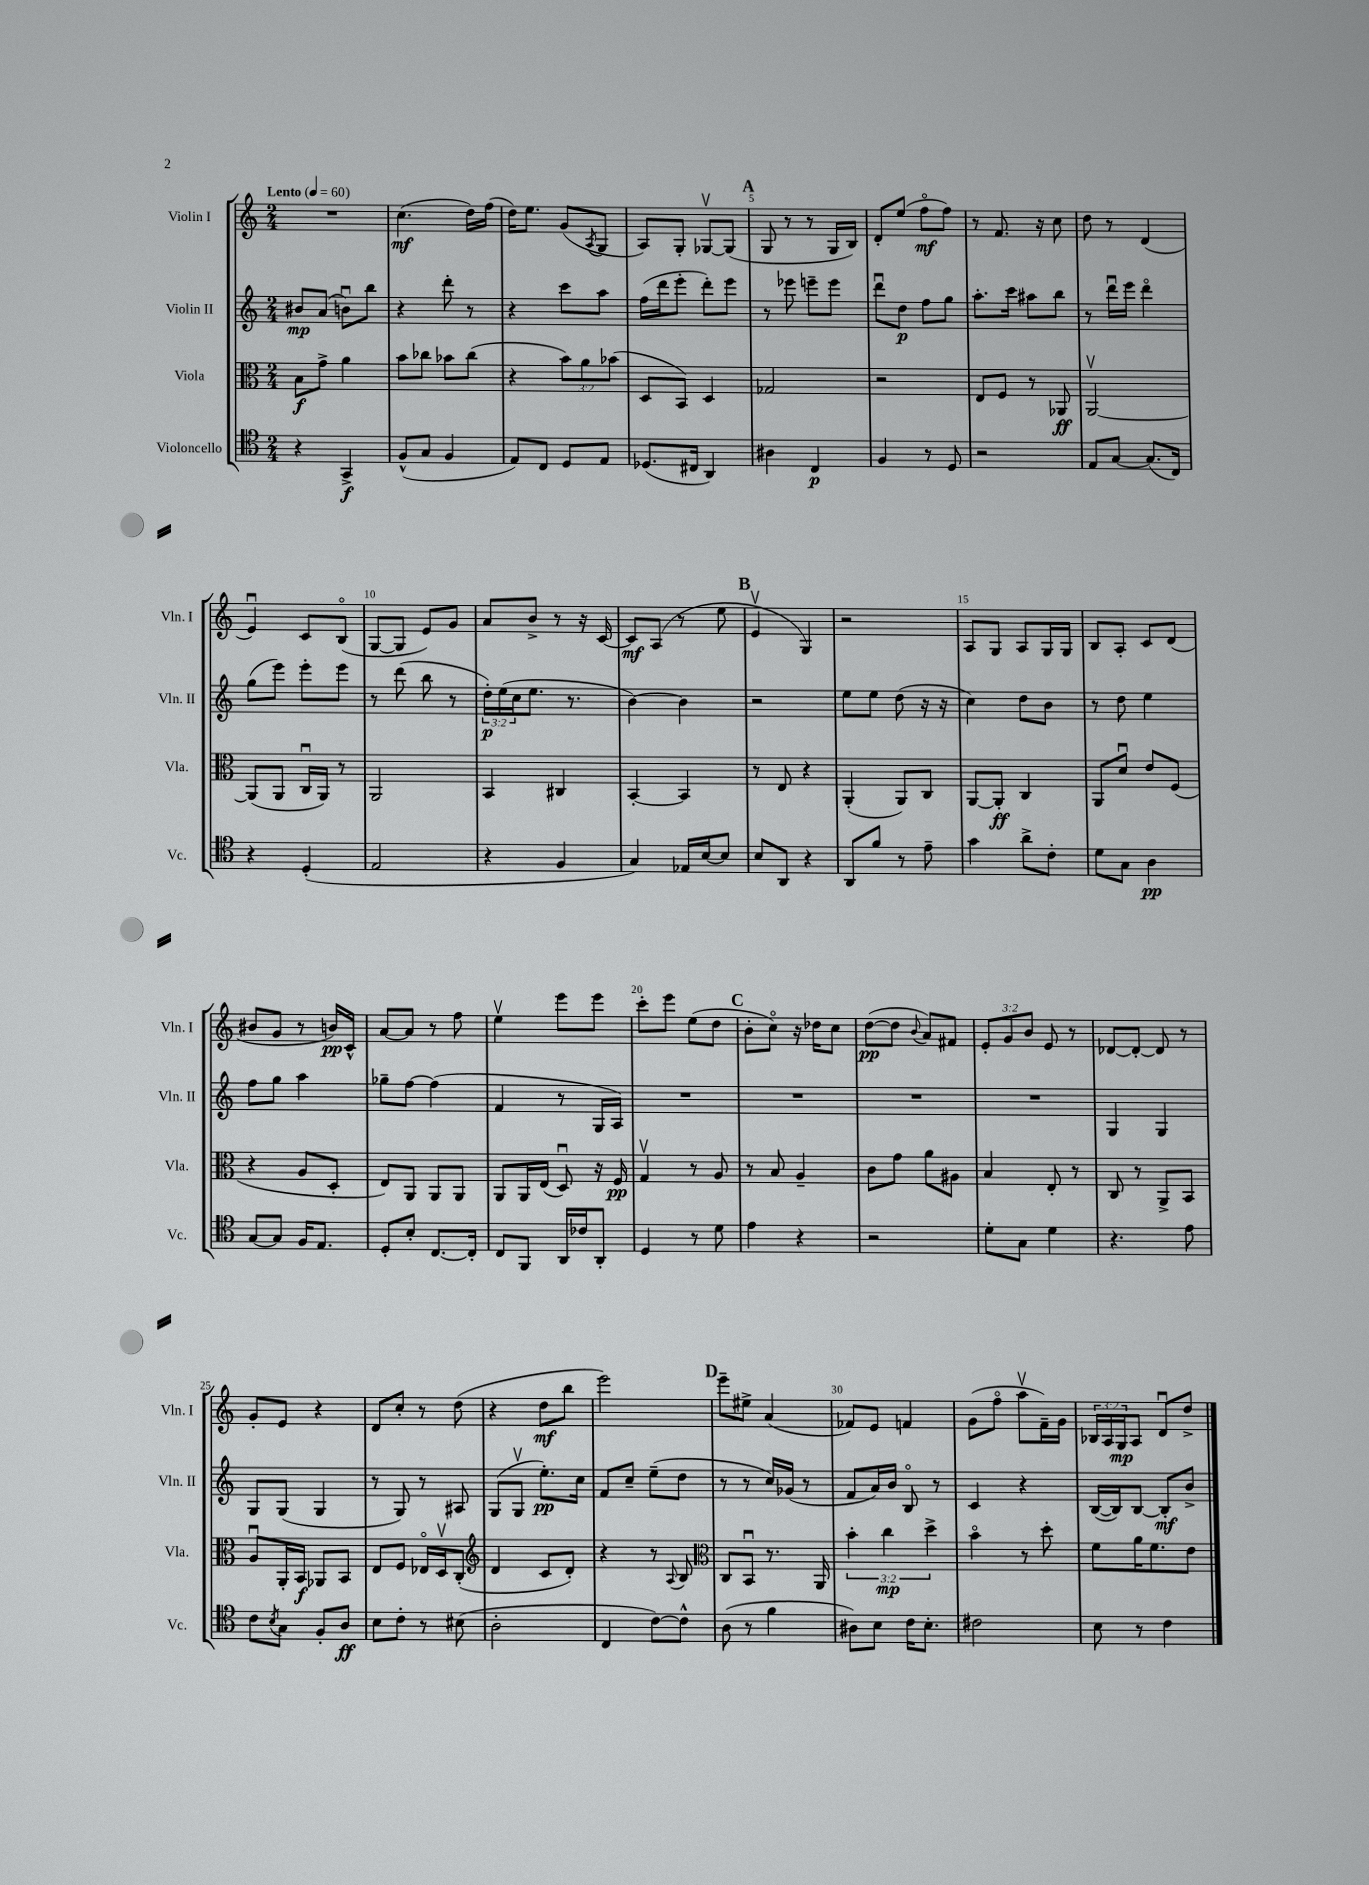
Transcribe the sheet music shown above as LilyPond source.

<<
\new StaffGroup <<
\new Staff = "s0" \with { instrumentName = "Violin I" shortInstrumentName = "Vln. I" } {
    \clef treble \key c \major \numericTimeSignature \time 2/4 \override Staff.TupletNumber.text = #tuplet-number::calc-fraction-text \tempo "Lento" 4 = 60
    R2 |
    c''4.\mf( d''16) f''16( |
    d''16) e''8. g'8( \acciaccatura { a8 } g8 |
    a8) g8-. ges8~\upbow ges8( |
    \mark \markup { \bold "A" } g8 r8 r8 g16 b16) |
    d'8-. e''8( f''8\flageolet\mf f''8) |
    r8 f'8. r16 c''8 |
    d''8 r8 d'4( |
    e'4\downbow) c'8 b8\flageolet( |
    g8~ g8 e'8) g'8 |
    a'8 b'8-> r8 r16 c'16~ |
    c'8\mf a8( r8 e''8 |
    \mark \markup { \bold "B" } e'4\upbow g4) |
    r2 |
    a8 g8 a8 g16 g16 |
    b8 a8-. c'8 d'8( |
    bis'8 g'8 r8 b'16\pp) c'16-^ |
    a'8~ a'8 r8 f''8 |
    e''4\upbow e'''8 e'''8 |
    c'''8-. e'''8 e''8( d''8 |
    \mark \markup { \bold "C" } b'8-. c''8\flageolet) r16 des''16 c''8 |
    d''8~\pp( d''8 \appoggiatura { b'8 } a'8) fis'8 |
    \tuplet 3/2 { e'8-. g'8 b'8 } e'8 r8 |
    des'8~ des'8~-. des'8 r8 |
    g'8-. e'8 r4 |
    d'8 c''8-. r8 d''8( |
    r4 d''8\mf b''8 |
    e'''2) |
    \mark \markup { \bold "D" } e'''8-- eis''8-> a'4( |
    fes'8) e'8 f'4 |
    g'8( f''8\flageolet a''8\upbow f'16--) g'16 |
    \tuplet 3/2 { bes16 a16 g16\mp } a8 d'8\downbow d''8-> \bar "|." |
}
\new Staff = "s1" \with { instrumentName = "Violin II" shortInstrumentName = "Vln. II" } {
    \clef treble \key c \major \numericTimeSignature \time 2/4 \override Staff.TupletNumber.text = #tuplet-number::calc-fraction-text
    bis'8\mp a'8( b'8\downbow) b''8 |
    r4 d'''8-. r8 |
    r4 c'''8 a''8 |
    f''16( d'''16 e'''8-. d'''8-.) e'''8 |
    \mark \markup { \bold "A" } r8 ees'''8 e'''8-- e'''8 |
    d'''8\downbow d''8\p f''8 g''8 |
    a''8.-. c'''16 ais''8 b''8 |
    r8 d'''16\downbow e'''16 d'''4\flageolet |
    g''8( e'''8) e'''8-. e'''8 |
    r8 d'''8( b''8 r8 |
    \tuplet 3/2 { d''16-.\p) e''16( c''16 } e''8. r8. |
    b'4~) b'4 |
    \mark \markup { \bold "B" } r2 |
    e''8 e''8 d''8( r16 r16 |
    c''4) d''8 b'8 |
    r8 d''8 e''4 |
    f''8 g''8 a''4 |
    ges''8-- f''8~ f''4( |
    f'4 r8 g16 a16) |
    R2 |
    \mark \markup { \bold "C" } R2 |
    R2 |
    R2 |
    g4 g4 |
    g8 g8( g4 |
    r8 g8) r8 ais8 |
    g8( g8\upbow e''8.-.\pp) c''16 |
    f'8 c''8-- e''8--( d''8 |
    \mark \markup { \bold "D" } r8 r8 c''16) ges'16( r8 |
    f'8 a'16) b'16 b8\flageolet r8 |
    c'4 r4 |
    b16~( b16) b8~ b8-.\mf b'8-> \bar "|." |
}
\new Staff = "s2" \with { instrumentName = "Viola" shortInstrumentName = "Vla." } {
    \clef alto \key c \major \numericTimeSignature \time 2/4 \override Staff.TupletNumber.text = #tuplet-number::calc-fraction-text
    b8\f g'8-> a'4 |
    b'8 ces''8 bes'8 ces''8( |
    r4 \tuplet 3/2 { b'8) a'8 bes'8( } |
    d8 b,8) d4 |
    \mark \markup { \bold "A" } ges2 |
    r2 |
    e8 f8 r8 aes,8\ff |
    a,2~\upbow |
    a,8( a,8 c16\downbow a,16) r8 |
    a,2 |
    b,4 cis4 |
    b,4~-. b,4 |
    \mark \markup { \bold "B" } r8 e8 r4 |
    a,4-.( a,8) c8 |
    a,8~ a,8-.\ff c4 |
    a,8 d'8\downbow e'8 f8( |
    r4 a8 d8-. |
    e8) a,8 a,8 a,8 |
    a,8 a,16 e16( d8\downbow) r16 f16\pp |
    g4\upbow r8 a8 |
    \mark \markup { \bold "C" } r8 b8 a4-- |
    c'8 g'8 a'8 ais8 |
    b4 e8-. r8 |
    c8 r8 a,8-> b,8 |
    a8\downbow a,16-. b,16\f aes,8 b,8 |
    e8 f8 ees16\flageolet d16\upbow c8-.( |
    \clef treble d'4 c'8 d'8-.) |
    r4 r8 \appoggiatura { a8 } b8 |
    \mark \markup { \bold "D" } \clef alto c8 b,8\downbow r8. a,16 |
    \tuplet 3/2 { b'4-. c''4\mp d''4-> } |
    b'4\flageolet r8 d''8-. |
    f'8 a'16 f'8. e'8 \bar "|." |
}
\new Staff = "s3" \with { instrumentName = "Violoncello" shortInstrumentName = "Vc." } {
    \clef tenor \key c \major \numericTimeSignature \time 2/4
    r4 g,4->\f |
    f8-^( g8 f4 |
    e8) c8 d8 e8 |
    des8.( cis16 a,4) |
    \mark \markup { \bold "A" } ais4 c4\p |
    f4 r8 d8 |
    r2 |
    e8 g8~ g8.( c16) |
    r4 d4-.( |
    e2 |
    r4 f4 |
    g4) ees16 b16~ b8 |
    \mark \markup { \bold "B" } b8 a,8 r4 |
    a,8 f'8 r8 e'8-- |
    g'4 a'8-> c'8-. |
    d'8 g8 a4\pp |
    g8~ g8 f16 e8. |
    d8-. b8-. c8.~ c16-. |
    c8 f,8 a,16 ces'16 a,8-. |
    d4 r8 d'8 |
    \mark \markup { \bold "C" } e'4 r4 |
    r2 |
    d'8-. g8 d'4 |
    r4. e'8 |
    c'8 \acciaccatura { b8 } g8 f8-. a8\ff |
    b8 c'8-. r8 bis8( |
    a2-. |
    c4 c'8~) c'8-^ |
    \mark \markup { \bold "D" } a8( r8 f'4 |
    ais8) b8 c'16 b8.-. |
    cis'2 |
    b8 r8 c'4 \bar "|." |
}
>>
>>
\layout { \context { \Score \override BarNumber.break-visibility = ##(#f #t #t) barNumberVisibility = #(every-nth-bar-number-visible 5) } }
